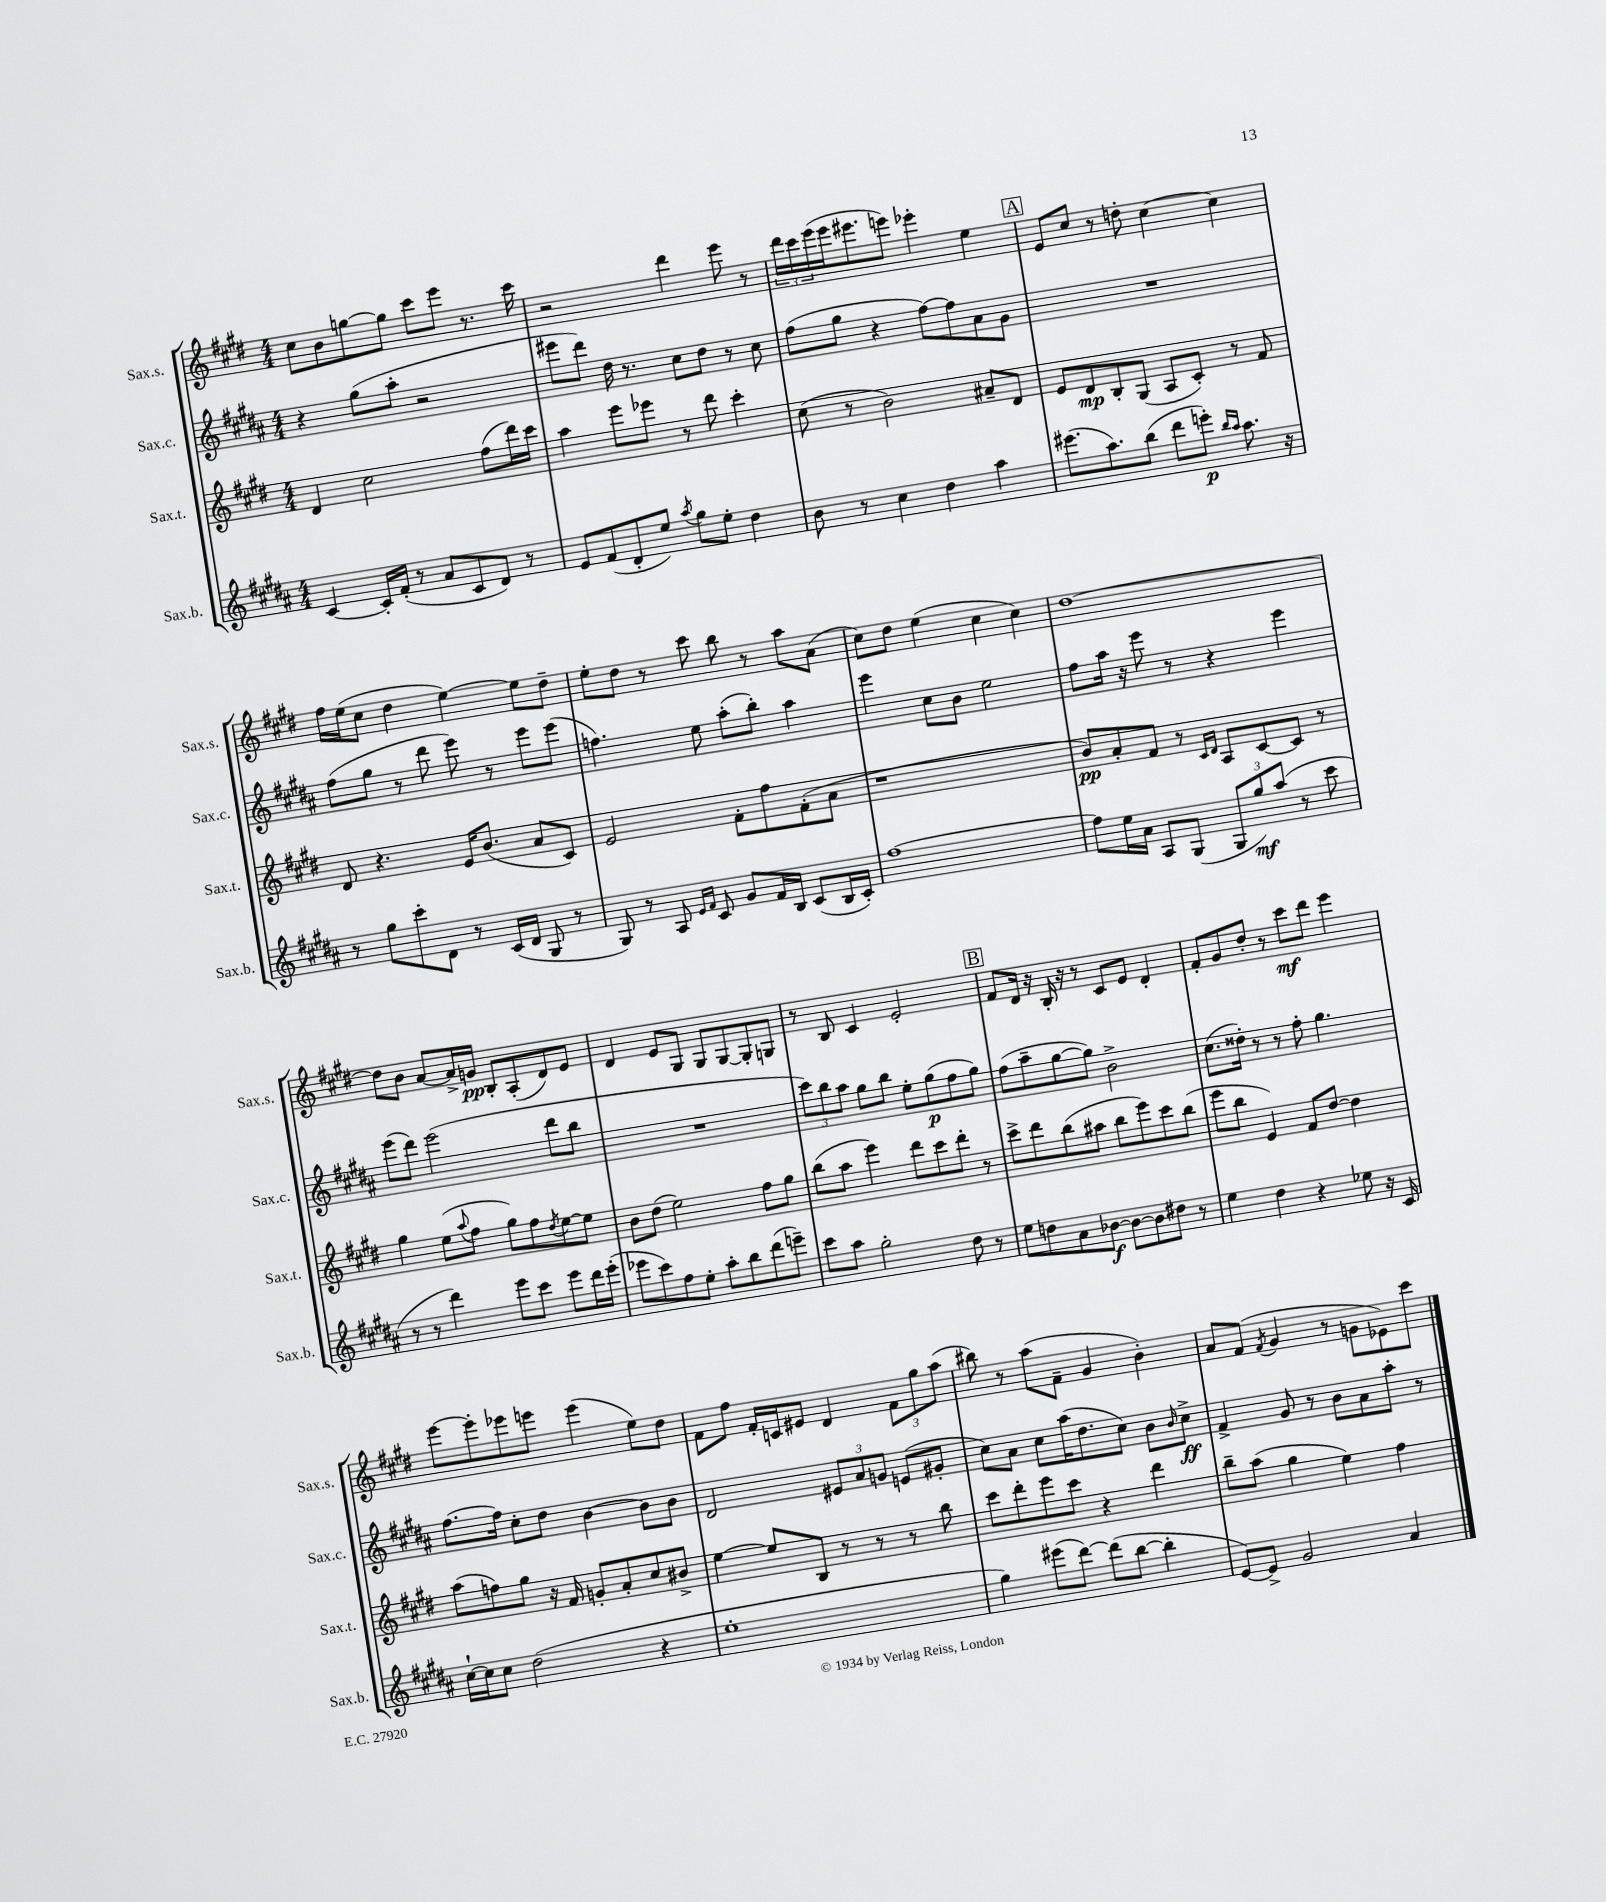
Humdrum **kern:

**kern	**kern	**kern	**kern
*staff4	*staff3	*staff2	*staff1
*clefG2	*clefG2	*clefG2	*clefG2
*k[f#c#g#d#a#]	*k[f#c#g#d#]	*k[f#c#g#d#a#]	*k[f#c#g#d#]
*M4/4	*M4/4	*M4/4	*M4/4
[4c#	4d#	4r	8cc#
.	.	.	8b
16c#']	2cc#	(8gg#	[8gg
(16f#'	.	.	.
8r	.	8aa#'	8gg]
8a#	.	2r	8ccc#
8c#	.	.	8eee
8d#)	(8ff#	.	8.r
8r	16ddd#)	.	.
.	16ccc#	.	16ccc#
=	=	=	=
8e	4aa	8eee#	2r
(8f#	.	8ddd#)	.
8d#'	8eee	16dd#	.
.	.	8.r	.
8ee)	8eee-	.	.
8qaa#	.	.	.
8gg#	8r	8cc#	4ddd#
8ee'	8ddd#	8dd#	.
4dd#	4ccc#'	8r	8eee
.	.	8cc#	8r
=	=	=	=
8b	(8cc#	(8ff#	24ddd#
.	.	.	24ccc#
.	.	.	(24eee
8r	8r	8gg#	16eee
.	.	.	8.eee#
4cc#	2b)	4r	.
.	.	.	8eee)
4dd#	.	[8ff#)	4eee-'
.	.	8ff#]	.
4aa#	8a#~	8a#	4ee
.	8d#	8g#	.
=	=	=	=
(8.eee#	8e	1r	8e
.	8d#	.	8cc#
8.aa#)	.	.	.
.	8B'	.	8r
(8bb	(8G#	.	8dd'
8ddd#	8A	.	[4cc#
8eee')	8c#')	.	.
16qqbb	.	.	.
16qqaa#	.	.	.
8.aa#	8r	.	4cc#]
.	8f#	.	.
16r	.	.	.
=	=	=	=
8r	8d#	(8ff#	16ff#
.	.	.	(16ee
8gg#	4.r	8gg#	8cc#
8ccc#'	.	8r	4dd#
8d#	.	8ddd#	.
8r	16e	8eee)	[4ee)
.	(8.b	.	.
(16c#	.	8r	.
16d#	.	.	.
8G#	8a	8eee	8ee]
8r	8c#)	(8eee	8dd#~
=	=	=	=
8G#)	2e	4.ff)	8ee'
8r	.	.	8dd#
8A#	.	.	8r
16qqe	.	.	.
16qqf#	.	.	.
8c#	.	8ee	8ccc#
8g#	8f#'	(8aa#'	8bb
16f#	8ff#	8bb')	8r
16B	.	.	.
(8c#	(8f#'	4aa#	8aa
16B	8a	.	(8a
16c#')	.	.	.
=	=	=	=
[1ff#	1r	4eee	8cc#)
.	.	.	8dd#
.	.	8cc#	(4ee
.	.	8b	.
.	.	2ee	4cc#
.	.	.	4cc#)
=	=	=	=
8ff#]	8b)	8ff#	[1dd#
16ee	8a'	16aa#	.
16a#	.	16r	.
8A#	8f#	8eee	.
(8G#	8r	8r	.
.	16qqc#	.	.
.	16qqd#	.	.
12G#	8A	4r	.
12gg#)	.	.	.
.	[8c#	.	.
(12aa#	.	.	.
8r	8c#]	4eee	.
8ccc#	8r	.	.
=	=	=	=
8r	4gg#	(8eee	8dd#]
8r	.	8ddd#)	8b
4ddd#)	(8ee	(2eee	[8a
.	8qqaa	.	.
.	8ff#	.	16a^]
.	.	.	16g
8eee	8gg#)	.	8B'
8ccc#	8ff#	.	(8A'
.	8qdd#	.	.
8eee	[8ee	8ddd#	8d#)
16ddd#	8ee]	8bb	8e
(16eee'	.	.	.
=	=	=	=
8eee-	8b	1r	4d#
8ccc#)	(8dd#	.	.
8ff#	2ee)	.	8e
8ee'	.	.	8G#
8aa#'	.	.	8G#
8bb	.	.	[8G#
(8ddd#	8ff#	.	8G#']
8eee~)	8gg#	.	8G
=	=	=	=
8ccc#	(8bb	12ccc#)	8r
.	.	12bb	.
8aa#	8aa	.	8B
.	.	12aa#	.
2gg#'	4eee)	8gg#	4c#
.	.	8bb	.
.	8ddd#	8ee'	2e'
.	8ccc#	(8gg#	.
8dd#	8ddd#'	8ff#	.
8r	8r	8gg#)	.
=	=	=	=
8ee	8ccc#^	(8ff#	8f#
8dd	8ddd#	8aa#~	16d#
.	.	.	16r
8a#	(8bb	[8gg#	16B'
.	.	.	16r
[8b-	8aa#	8gg#])	8r
8b-_	8bb	2b^	8c#
8b-]	8eee)	.	8e
8dd#	8ccc#	.	4d#'
8r	(8bb	.	.
=	=	=	=
4ee	8eee	(8.cc#	8f#'
.	8bb	.	8g#
.	.	16dd##')	.
4dd#	4e)	8r	8dd#'
.	.	8r	8r
4r	8f#	8ff#'	8ccc#
.	[8dd#	4.gg#	8ddd#
8ee-	4dd#]	.	4eee
16r	.	.	.
16c#	.	.	.
=	=	=	=
[16cc#`	(8aa	[8.ff#	[8eee
16cc#]	.	.	.
8cc#	8ff)	.	8eee']
.	.	16ff#]	.
(2dd#	8gg#	8cc#'	8eee-
.	16r	8dd#	8eee
.	16f#	.	.
.	8g'	[4b	(4eee
.	8a'	.	.
4r	8cc#	8b]	8ee)
.	8b#^	8b	8dd#
=	=	=	=
1ee'	[4ee	2d#	8f#
.	.	.	8ff#
.	8ee]	.	16f#'
.	.	.	16c
.	8B	.	8e#
.	8r	12e#	4d#
.	.	12a#	.
.	8r	.	.
.	.	12g	.
.	8r	(8e	12f#
.	.	.	12gg#
.	8bb	8g#'	.
.	.	.	(12aa
=	=	=	=
4gg#)	8ccc#	8cc#)	8bb#)
.	8ddd#'	8a#	8r
(8eee#	8eee	8cc#	(8aa
[8ddd#)	8ccc#	(16aa#	8f#~
.	.	8.dd#	.
(8ddd#]	4r	.	4g#
[8bb	.	8cc#)	.
4bb']	4ddd#	8b	4b')
.	.	16qqb	.
.	.	8cc#^	.
=	=	=	=
[8e)	8bb~	4f#^	8a
8e^]	(8aa	.	(8f#
.	.	.	8qf#
2g#	4gg#	8g#	4g#
.	.	8r	.
.	4ee)	8b	8r
.	.	8a#	8g
4a#	4ff#	8aa#'	8e-)
.	.	8r	8ccc#
==	==	==	==
*-	*-	*-	*-
